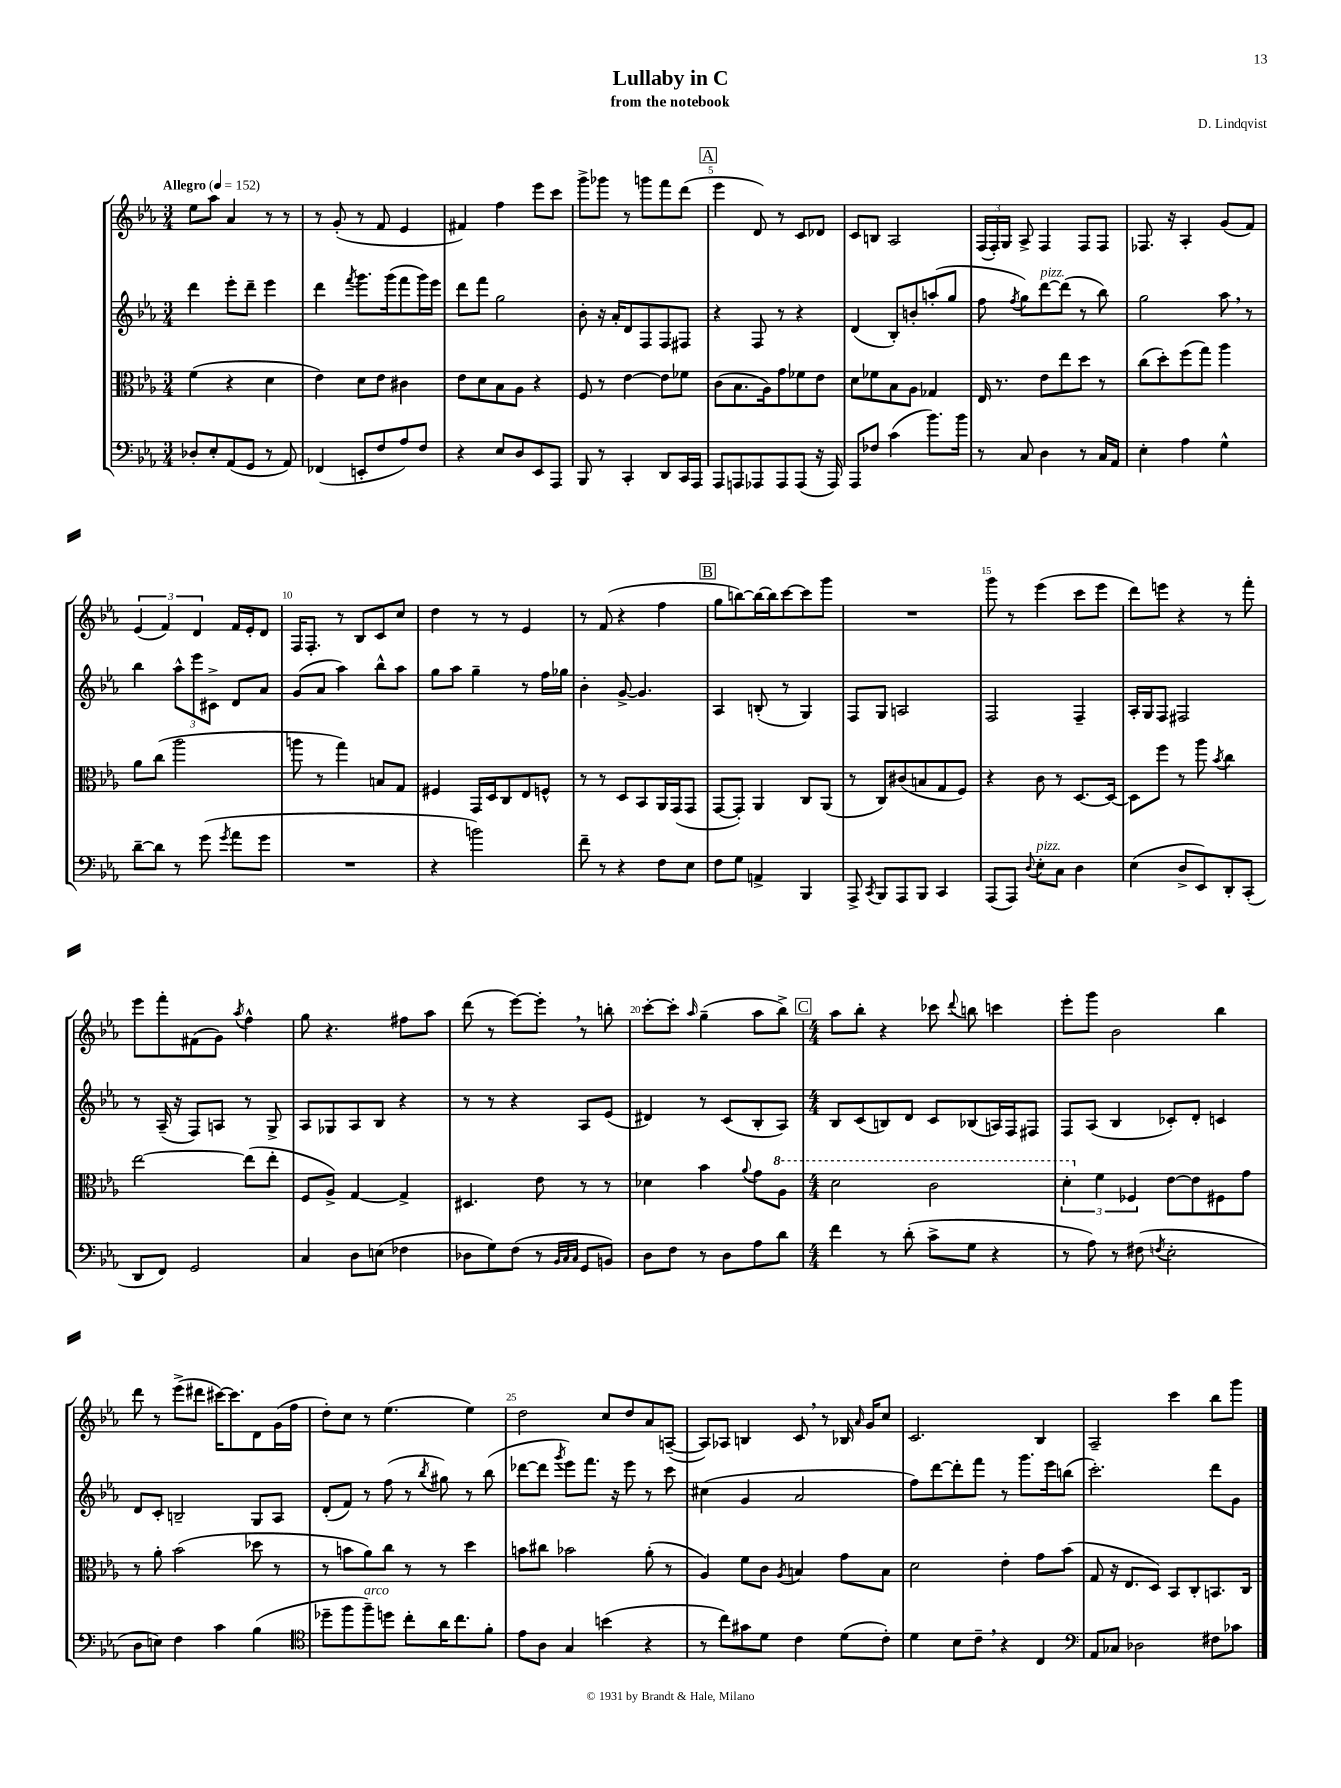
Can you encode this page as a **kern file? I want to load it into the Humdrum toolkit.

**kern	**kern	**kern	**kern
*staff4	*staff3	*staff2	*staff1
*clefF4	*clefC3	*clefG2	*clefG2
*k[b-e-a-]	*k[b-e-a-]	*k[b-e-a-]	*k[b-e-a-]
*M3/4	*M3/4	*M3/4	*M3/4
*MM152	*MM152	*MM152	*MM152
8D-'	(4f	4ddd	8ee-
8E-'	.	.	8aa-
(8AA-	4r	8eee-'	4a-
8GG	.	8ddd~	.
8r	4d	4eee-	8r
8AA-)	.	.	8r
=	=	=	=
(4FF-	4e-)	4ddd	8r
.	.	.	(8g'
.	.	8qfff	.
8EE'	8d	8.ggg	8r
8F	8e-	.	8f
.	.	(16ggg	.
8A-)	4c#	8fff	4e-
8F	.	16ggg)	.
.	.	16eee-	.
=	=	=	=
4r	8e-	8ddd	4f#)
.	8d	8fff	.
8E-	8B-	2gg	4ff
8D	8A-	.	.
8EE-	4r	.	8eee-
8AAA-	.	.	8ccc
=	=	=	=
8BBB-	8F	8b-'	8ggg^
8r	8r	16r	8ggg-
.	.	16a-'	.
4CC'	[4e-	8d	8r
.	.	8F	8ggg
8DD	8e-]	8F	8fff
16CC	8f-	8F#	(8ddd
16AAA-	.	.	.
=	=	=	=
8AAA-	(8c	4r	4eee-
8AAA	8.B-	.	.
8AAA-	.	8F	8d)
.	16A-)	.	.
8AAA-	8g	8r	8r
(8AAA-	8f-	4r	8c
16r	8e-	.	8d-
16AAA-)	.	.	.
=	=	=	=
8AAA-	8d	(4d	8c
8F-	8f-	.	8B
(4c	8B-	8B-')	2A-
.	8A-	8b'	.
8.b-)	4G-	(8aa'	.
.	.	8gg	.
16b-	.	.	.
=	=	=	=
8r	16E-	8ff	(24F
.	.	.	24F')
.	8.r	.	.
.	.	.	24G
.	.	8qff	.
8C	.	8gg)	8A-^
4D	8e-	[8ddd	4F
.	8ee-	(8ddd]	.
8r	8dd	8r	8F
16C	8r	8bb-)	8F
16AA-	.	.	.
=	=	=	=
4E-'	(8cc	2gg	8.F-
.	8dd')	.	.
.	.	.	16r
4A-	(8ff	.	4A-'
.	8gg)	.	.
4G^^	4aa-	8aa-	(8g
.	.	8r	8f)
=	=	=	=
[8d~	8a-	4bb-	(6e-
8d]	(8cc	.	.
.	.	.	6f)
8r	2aa-	12aa-^^	.
.	.	12eee-	6d
(8g	.	.	.
.	.	12c#^	.
8qg	.	.	.
8a-	.	8d	16f
.	.	.	16e-'
8g	.	8a-	8d
=	=	=	=
2.r	8aa	(8g	16F
.	.	.	8.F'
.	8r	8a-	.
.	4gg)	4aa-)	8r
.	.	.	8B-
.	8B	8bb-^^	8c
.	8G	8aa-	8cc
=	=	=	=
4r	4F#	8gg	4dd
.	.	8aa-	.
2b)	16GG	4gg~	8r
.	16D	.	.
.	8C	.	8r
.	8E-	8r	4e-
.	8F^^	16ff	.
.	.	16gg-	.
=	=	=	=
8f~	8r	4b-'	8r
8r	8r	.	(8f
4r	8D	[8g^	4r
.	8BB-	4.g]	.
8F	16AA-	.	4ff
.	(16GG	.	.
8E-	8GG	.	.
=	=	=	=
8F	[8GG	4A-	8gg
8G	8GG'])	.	[8bb)
4AA^	4AA-	(8B'	16bb_
.	.	.	16bb]
.	.	8r	[8ccc
4BBB-	8C	4G)	8ccc]
.	(8AA-	.	8ggg
=	=	=	=
8AAA-^	8r	8F	2.r
8qCC	.	.	.
8BBB-	8C)	8G	.
8AAA-	(8c#	2A	.
8BBB-	8B	.	.
4CC	8G	.	.
.	8F)	.	.
=	=	=	=
(8AAA-	4r	2F	8ggg
8AAA-)	.	.	8r
8qqD	.	.	.
8E-'	8c	.	(4eee-
8C	8r	.	.
4D	[8.D	4F~	8ccc
.	.	.	8eee-
.	16D_	.	.
=	=	=	=
(4E-	8D]	16A-'	8ddd)
.	.	16G	.
.	8ff	8F	8eee
8D^	8r	2F#	4r
8EE-)	8aa-	.	.
.	8qb-	.	.
8DD'	4cc	.	8r
(8CC'	.	.	8fff'
=	=	=	=
8DD	[2ee-	8r	8eee-
8FF)	.	(16A-~	8fff'
.	.	16r	.
2GG	.	8F)	(8f#
.	.	8A	8g)
.	.	.	8qaa-
.	(8ee-]	8r	4ff^^
.	8ee-'	8G^	.
=	=	=	=
4C	8F	8A-	8gg
.	8A-^)	8G-	4.r
8D	[4G	8A-	.
(8E	.	8B-	.
4F-	4G^]	4r	8ff#
.	.	.	8aa-
=	=	=	=
8D-	4.D#	8r	(8ddd
8G)	.	8r	8r
(8F	.	4r	[8eee-)
8r	8e-	.	8eee-']
32qqBB-	.	.	.
32qqC	.	.	.
32qqC	.	.	.
8GG	8r	8A-	8r
8BB)	8r	(8e-	8bb'
=	=	=	=
8D	4d-	4d#)	[8ccc'
8F	.	.	8ccc']
.	.	.	16qqaa-
8r	4b-	8r	(4gg~
8D	.	(8c	.
.	8qqa-	.	.
8A-	8g	8B-'	8aa-
8d	8a-	8A-)	8bb-^)
=	=	=	=
*M4/4	*M4/4	*M4/4	*M4/4
4f	2dd	8B-	8aa-
.	.	(8c	8bb-'
8r	.	8B)	4r
(8d'	.	8d	.
8c^	2cc	8c	8ccc-
.	.	.	8qqddd
8G	.	(8B-	8bb
4r	.	16A)	4ccc
.	.	16F	.
.	.	8F#	.
=	=	=	=
8r	6dd'	8F	8eee-'
8A-)	.	(8A-	8ggg
.	6f	.	.
8r	.	4B-	2b-
.	6F-	.	.
(8F#	.	.	.
8qF	.	.	.
2E-'	[8e-	8c-')	.
.	8e-]	8d'	.
.	8F#	4c	4bb-
.	8g	.	.
=	=	=	=
8D	8r	8d	8ddd
8E)	8a-'	8c'	8r
4F	(2b-	2B~	(8eee-^
.	.	.	8ddd#
4c	.	.	[16ccc#)
.	.	.	8.ccc#]
(4B-	8dd-	8G	8d
.	8r	8A-	(16g
.	.	.	16ff
=	=	=	=
*clefC4	*	*	*
8dd-~	8r	(8d'	8dd')
8ff	8b	8f)	8cc
8ff~)	8a-)	8r	8r
8dd	8cc	(8ff	(4.ee-
8cc'	8r	8r	.
.	.	8qbb-	.
16a-	8r	8gg#)	.
8.cc	.	.	.
.	4dd	8r	4ee-)
8f'	.	(8bb-	.
=	=	=	=
8e-	8b	[8ddd-	2dd
8A-	8cc#	8ddd-]	.
.	.	8qggg	.
4G	2b-	8eee-)	.
.	.	8.fff	.
(4b	.	.	8cc
.	.	16r	.
.	.	8eee-	8dd
4r	(8a-'	8r	8a-
.	8r	8ccc	([8A~
=	=	=	=
8r	4A-)	(4cc#	8A])
8cc)	.	.	8A-
8g#	8f	4g	4B
8d	8c	.	.
.	8qA-	.	.
4c	4B	2a-	8c
.	.	.	8r
(8d	8g	.	16B-
.	.	.	16qqa-
.	.	.	16g
8c')	8B	.	8cc
=	=	=	=
4d	2d	8ff)	2.c
.	.	[8ddd	.
8B-	.	8ddd']	.
8c~	.	8fff	.
4r	4e-'	8r	.
.	.	8.ggg	.
4C	8g	.	4B-
.	.	16eee-	.
.	(8b-	(8bb	.
=	=	=	=
*clefF4	*	*	*
8AA-	8G	2.ccc')	2A-~
8C-	16r	.	.
.	8.E-	.	.
2D-	.	.	.
.	8D)	.	.
.	8BB-	.	4ccc
.	8C'	.	.
8F#	8.BB	8ddd	8bb-
8c-	.	8g	8ggg
.	16C	.	.
==	==	==	==
*-	*-	*-	*-
